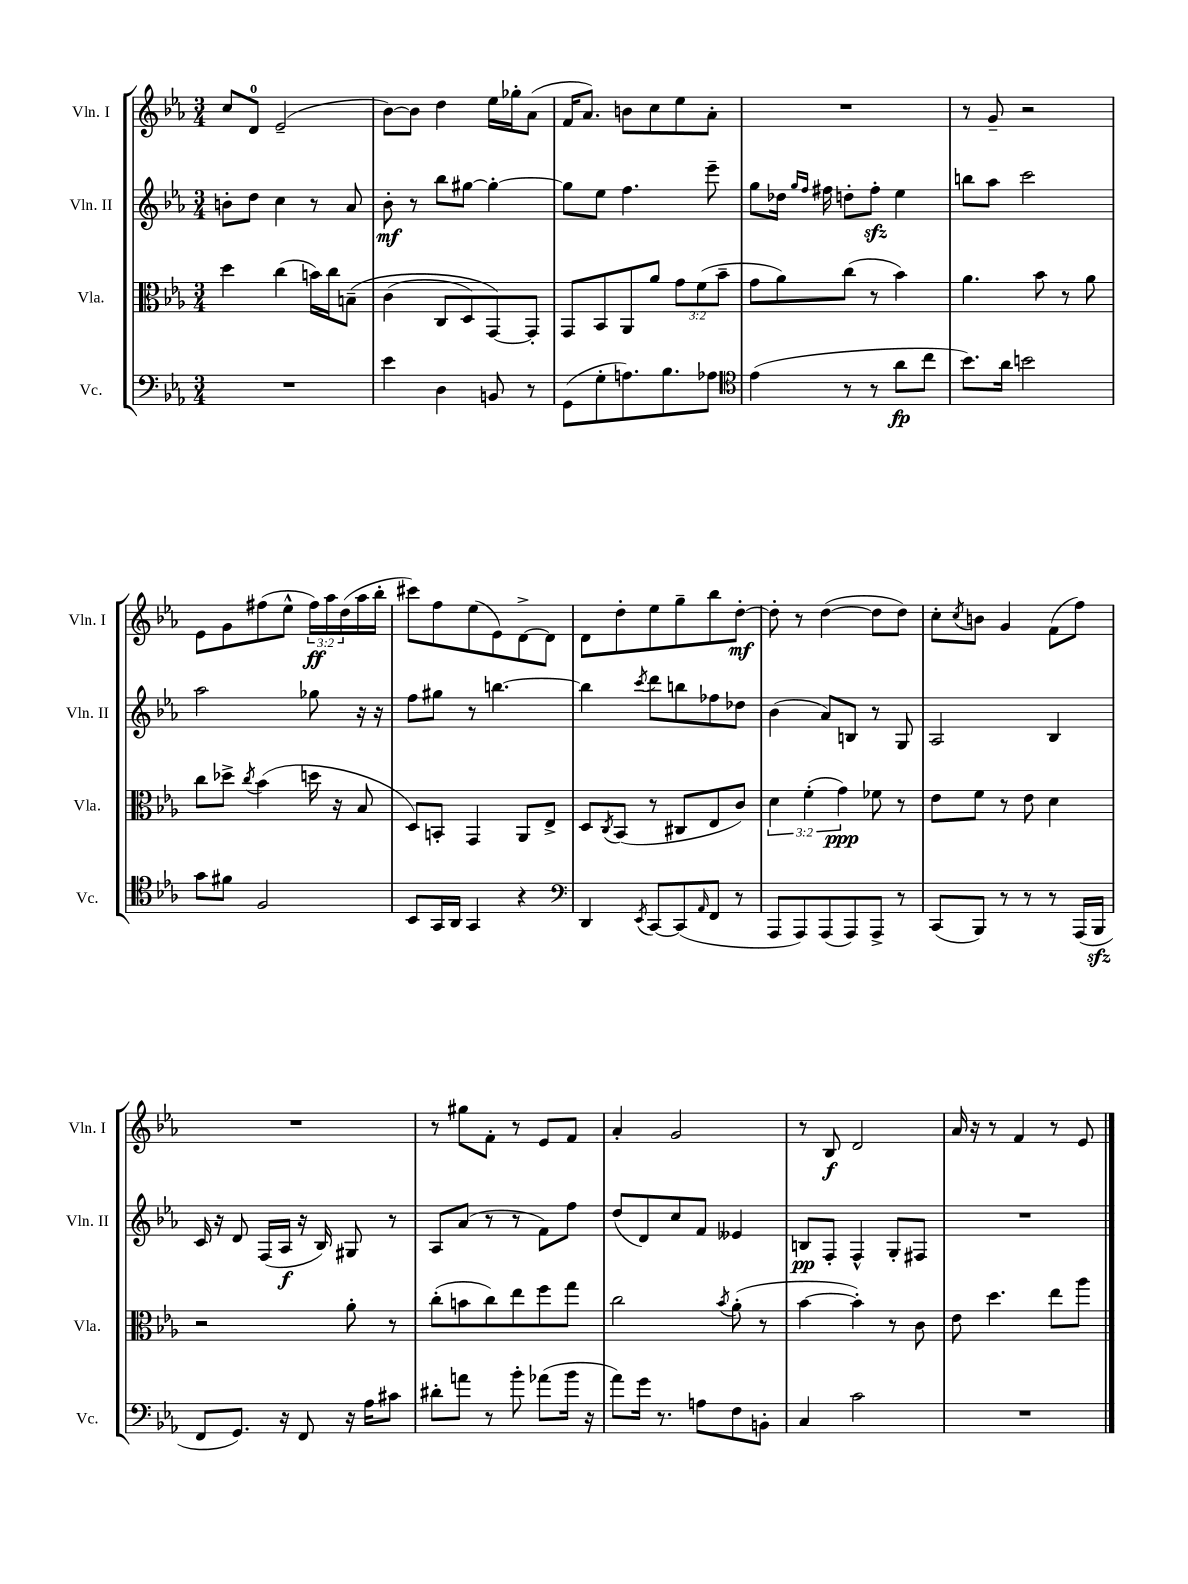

**kern	**dynam	**kern	**dynam	**kern	**dynam	**kern	**dynam
*part4	*part4	*part3	*part3	*part2	*part2	*part1	*part1
*staff4	*staff4	*staff3	*staff3	*staff2	*staff2	*staff1	*staff1
*I"Vc.	*	*I"Vla.	*	*I"Vln. II	*	*I"Vln. I	*
*I'Vc.	*	*I'Vla.	*	*I'Vln. II	*	*I'Vln. I	*
*clefF4	*	*clefC3	*	*clefG2	*	*clefG2	*
*k[b-e-a-]	*	*k[b-e-a-]	*	*k[b-e-a-]	*	*k[b-e-a-]	*
*M3/4	*	*M3/4	*	*M3/4	*	*M3/4	*
=10	=10	=10	=10	=10	=10	=10	=10
2.r	.	4dd\	.	8bn'\L	.	8cc/L	.
.	.	.	.	8dd\J	.	8d/J	.
.	.	(4cc\	.	4cc\	.	(2e-~/	.
.	.	16bn\LL)	.	8r	.	.	.
.	.	16cc\J	.	.	.	.	.
.	.	(8Bn~\J	.	8a-/	.	.	.
=11	=11	=11	=11	=11	=11	=11	=11
4e-\	.	(4c\	.	8b-'\	mf	[8b-\L)	.
.	.	.	.	8r	.	8b-\J]	.
4D\	.	8C/L	.	8bb-\L	.	4dd\	.
.	.	8D/)	.	[8gg#X\J	.	.	.
8BBn/	.	[8GG/)	.	4gg#'\_	.	16ee-\LL	.
.	.	.	.	.	.	16gg-X'\J	.
8r	.	8GG'/J]	.	.	.	(8a-\J	.
=12	=12	=12	=12	=12	=12	=12	=12
(8GG\L	.	8GG/L	.	8gg#\L]	.	16f/KL	.
.	.	.	.	.	.	8.a-/J)	.
8G'\	.	8BB-/	.	8ee-\J	.	.	.
8.An\)	.	8AA-/	.	4.ff\	.	8bn\L	.
.	.	8a-/J	.	.	.	8cc\	.
8.B-\	.	.	.	.	.	.	.
.	.	12g\L	.	.	.	8ee-\	.
.	.	(12f\	.	.	.	.	.
8A-X\J	.	.	.	8eee-~\	.	8a-'\J	.
.	.	12b-~\J	.	.	.	.	.
=13	=13	=13	=13	=13	=13	=13	=13
*clefC4	*	*	*	*	*	*	*
(4e-\	.	8g\L	.	8gg\L	.	2.r	.
.	.	8a-\)	.	16dd-X\Jk	.	.	.
.	.	.	.	16qqgg/LL	.	.	.
.	.	.	.	16qqff/JJ	.	.	.
.	.	.	.	16ff#X\	.	.	.
8r	.	(8cc\J	.	8ddn'\L	.	.	.
8r	.	8r	.	8ff#zz'\J	.	.	.
8a-\L	fp	4b-\)	.	4ee-\	.	.	.
8cc\J	.	.	.	.	.	.	.
=14	=14	=14	=14	=14	=14	=14	=14
8.b-\L)	.	4.a-\	.	8bbn\L	.	8r	.
.	.	.	.	8aa-\J	.	8g~/	.
16a-\Jk	.	.	.	.	.	.	.
2bn\	.	.	.	2ccc\	.	2r	.
.	.	8b-\	.	.	.	.	.
.	.	8r	.	.	.	.	.
.	.	8a-\	.	.	.	.	.
!!LO:LB:g=z
=15	=15	=15	=15	=15	=15	=15	=15
8g\L	.	8cc\L	.	2aa-\	.	8e-\L	.
8f#X\J	.	8dd-X^\J	.	.	.	8g\	.
.	.	8qcc/	.	.	.	.	.
2F/	.	(4b-\	.	.	.	(8ff#X\	.
.	.	.	.	.	.	8ee-^^\J	.
.	.	16ddn\	.	8gg-X\	.	24ff#\LL)	ff
.	.	.	.	.	.	24aa-\	.
.	.	16r	.	.	.	.	.
.	.	.	.	.	.	(24dd\	.
.	.	8B-/	.	16r	.	16aa-\	.
.	.	.	.	16r	.	16bb-'\JJ	.
=16	=16	=16	=16	=16	=16	=16	=16
8BB-/L	.	8D/L)	.	8ff\L	.	8ccc#X\L)	.
16GG/L	.	8BBn'/J	.	8gg#X\J	.	8ff\	.
16AA-/JJ	.	.	.	.	.	.	.
4GG/	.	4GG/	.	8r	.	(8ee-\	.
.	.	.	.	[4.bbn\	.	8e-\)	.
4r	.	8AA-/L	.	.	.	[8d^\	.
.	.	8E-^/J	.	.	.	8d\J]	.
=17	=17	=17	=17	=17	=17	=17	=17
*clefF4	*	*	*	*	*	*	*
4DD/	.	8D/L	.	4bb\]	.	8d\L	.
.	.	8qC/	.	.	.	.	.
.	.	(8BB-/J	.	.	.	8dd'\	.
8qEE-/	.	.	.	8qccc/	.	.	.
[8CC/L	.	8r	.	8ddd\L	.	8ee-\	.
(8CC/]	.	8C#X/L	.	8bbn\	.	8gg~\	.
16qqAA-/	.	.	.	.	.	.	.
8FF/J	.	8E-/	.	8ff-X\	.	8bb-\	.
8r	.	8c/J)	.	8dd-X\J	.	[8dd'\J	mf
=18	=18	=18	=18	=18	=18	=18	=18
8AAA-/L	.	6d\	.	(4b-\	.	8dd'\]	.
8AAA-/)	.	.	.	.	.	8r	.
.	.	(6f'\	.	.	.	.	.
(8AAA-/	.	.	.	8a-/L)	.	([4dd\	.
.	.	6g\)	ppp	.	.	.	.
8AAA-/)	.	.	.	8Bn/J	.	.	.
8AAA-^/J	.	8f-X\	.	8r	.	8dd\L]	.
8r	.	8r	.	8G/	.	8dd\J)	.
=19	=19	=19	=19	=19	=19	=19	=19
(8CC/L	.	8e-\L	.	2A-/	.	8cc'\L	.
.	.	.	.	.	.	8qcc/	.
8BBB-/J)	.	8f\J	.	.	.	8bn\J	.
8r	.	8r	.	.	.	4g/	.
8r	.	8e-\	.	.	.	.	.
8r	.	4d\	.	4B-/	.	(8f\L	.
(16AAA-/LL	.	.	.	.	.	8ff\J)	.
16BBB-zz/JJ	.	.	.	.	.	.	.
!!LO:LB:g=z
=20	=20	=20	=20	=20	=20	=20	=20
8FF/L	.	2r	.	16c/	.	2.r	.
.	.	.	.	16r	.	.	.
8.GG/J)	.	.	.	8d/	.	.	.
.	.	.	.	(16F/LL	.	.	.
16r	.	.	.	16A-/JJ	f	.	.
8FF/	.	.	.	16r	.	.	.
.	.	.	.	16B-/)	.	.	.
16r	.	8a-'\	.	8G#X/	.	.	.
16A-\KL	.	.	.	.	.	.	.
8c#X\J	.	8r	.	8r	.	.	.
=21	=21	=21	=21	=21	=21	=21	=21
8d#X'\L	.	(8cc'\L	.	8A-/L	.	8r	.
8an\J	.	8bn\	.	(8a-/J	.	8gg#X\L	.
8r	.	8cc\)	.	8r	.	8f'\J	.
8b-'\	.	8ee-\	.	8r	.	8r	.
(8a-X\L	.	8ff\	.	8f\L)	.	8e-/L	.
16b-\Jk	.	8gg\J	.	8ff\J	.	8f/J	.
16r	.	.	.	.	.	.	.
=22	=22	=22	=22	=22	=22	=22	=22
8a-\L)	.	2cc\	.	(8dd/L	.	4a-'/	.
16g\Jk	.	.	.	8d/)	.	.	.
8.r	.	.	.	.	.	.	.
.	.	.	.	8cc/	.	2g/	.
8An\L	.	.	.	8f/J	.	.	.
.	.	8qb-/	.	.	.	.	.
8F\	.	(8a-'\	.	4e--X/	.	.	.
8BBn'\J	.	8r	.	.	.	.	.
=23	=23	=23	=23	=23	=23	=23	=23
4C/	.	[4b-\	.	8Bn/L	pp	8r	.
.	.	.	.	8F'/J	.	8B-/	f
2c\	.	4b-'\])	.	4F^^/	.	2d/	.
.	.	8r	.	8G'/L	.	.	.
.	.	8c\	.	8F#X/J	.	.	.
=24	=24	=24	=24	=24	=24	=24	=24
2.r	.	8e-\	.	2.r	.	16a-/	.
.	.	.	.	.	.	16r	.
.	.	4.dd\	.	.	.	8r	.
.	.	.	.	.	.	4f/	.
.	.	8ee-\L	.	.	.	8r	.
.	.	8aa-\J	.	.	.	8e-/	.
==	==	==	==	==	==	==	==
*-	*-	*-	*-	*-	*-	*-	*-
